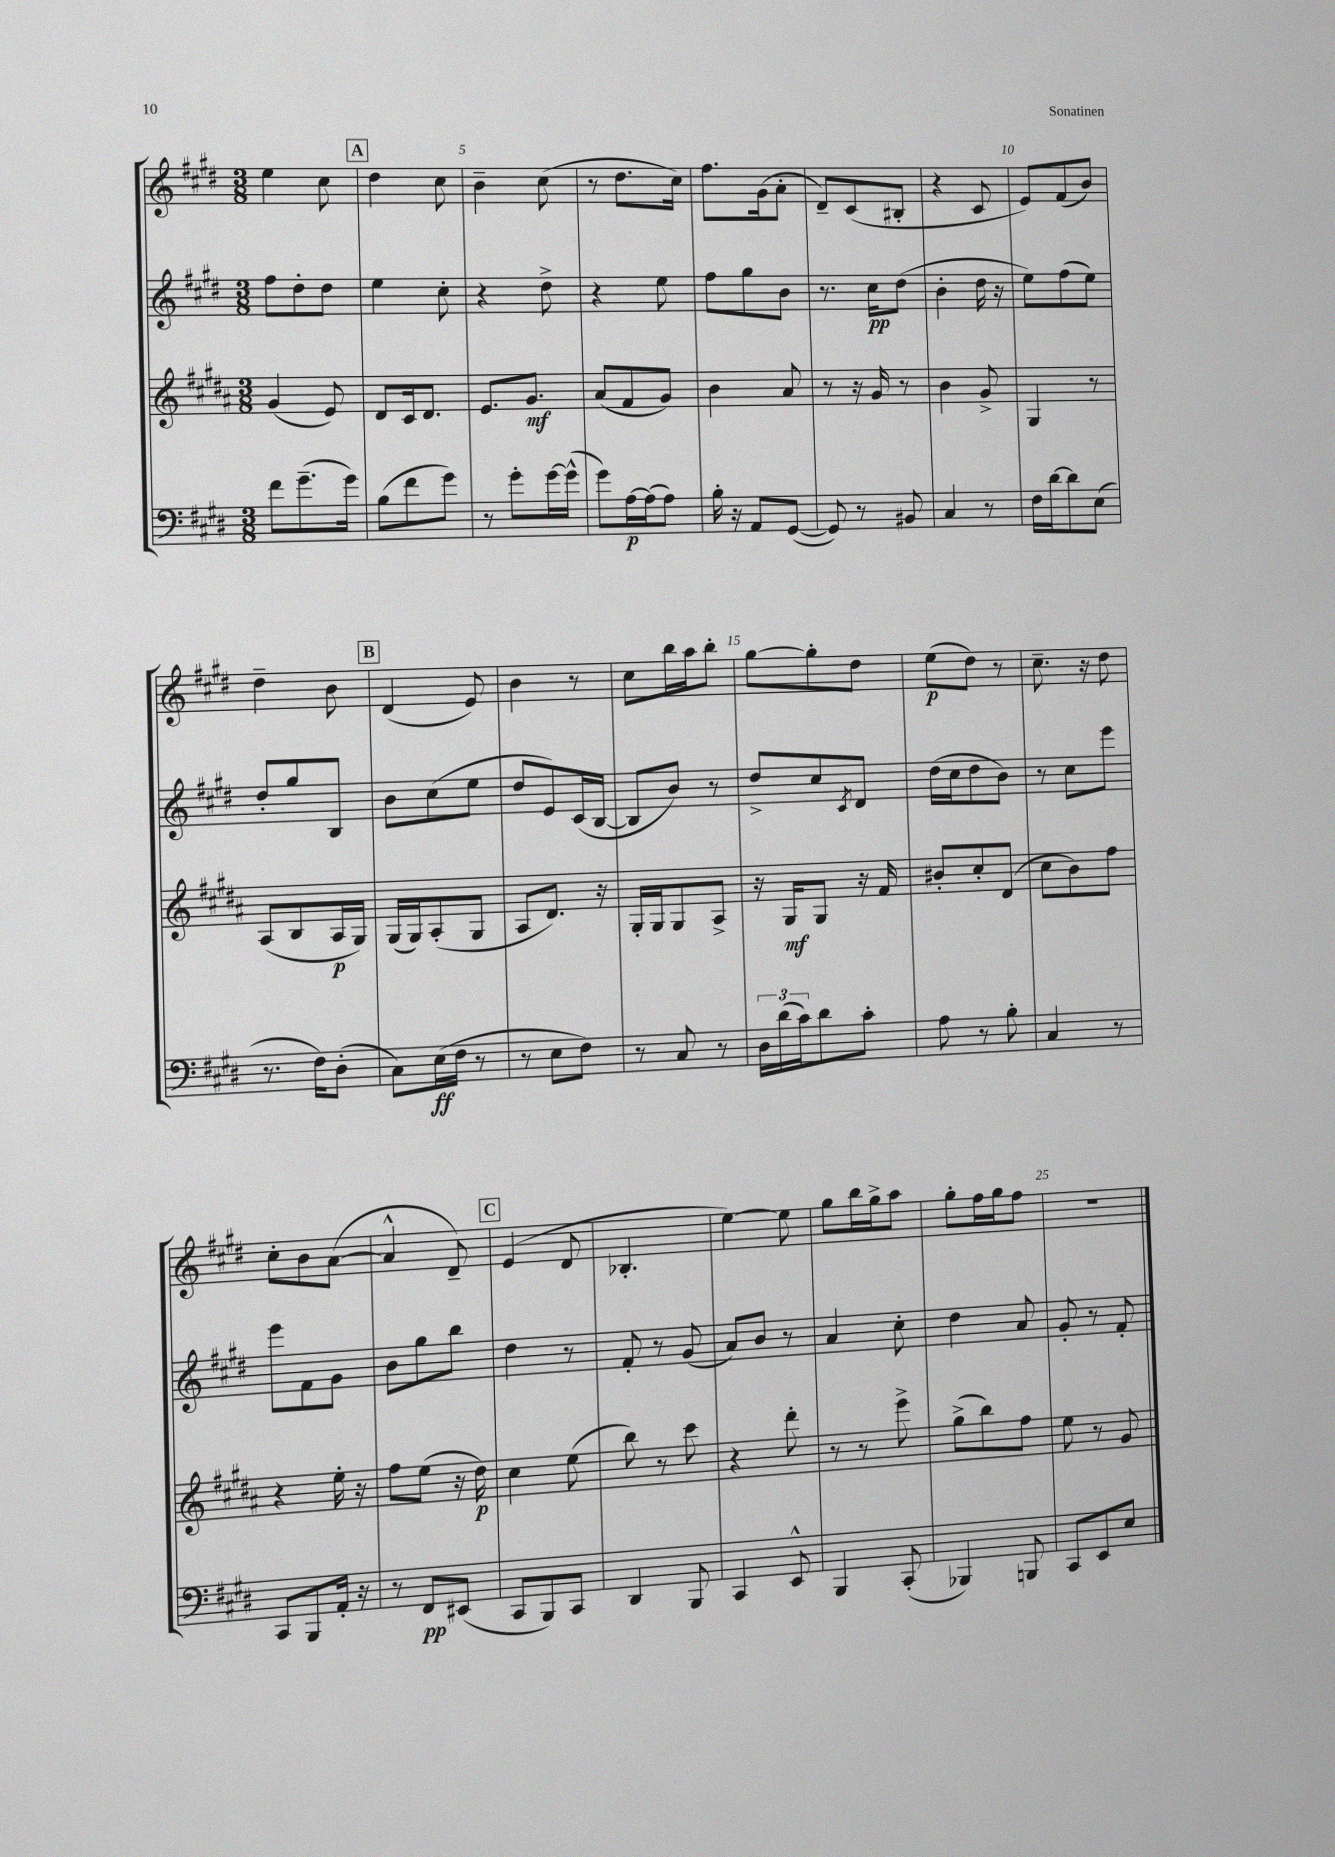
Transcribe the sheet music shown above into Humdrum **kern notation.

**kern	**dynam	**kern	**dynam	**kern	**dynam	**kern	**dynam
*part4	*part4	*part3	*part3	*part2	*part2	*part1	*part1
*staff4	*staff4	*staff3	*staff3	*staff2	*staff2	*staff1	*staff1
*clefF4	*	*clefG2	*	*clefG2	*	*clefG2	*
*k[f#c#g#d#]	*	*k[f#c#g#d#a#]	*	*k[f#c#g#d#]	*	*k[f#c#g#d#]	*
*M3/8	*	*M3/8	*	*M3/8	*	*M3/8	*
=3	=3	=3	=3	=3	=3	=3	=3
8f#\L	.	(4g#/	.	8ff#\L	.	4ee\	.
(8.g#~\	.	.	.	8dd#'\	.	.	.
.	.	8e/)	.	8dd#\J	.	8cc#\	.
16g#\Jk)	.	.	.	.	.	.	.
!!LO:REH:place=s1:t=A
=4	=4	=4	=4	=4	=4	=4	=4
(8B\L	.	8d#/L	.	4ee\	.	4dd#\	.
8f#\	.	16c#/k	.	.	.	.	.
.	.	8.d#/J	.	.	.	.	.
8g#\J)	.	.	.	8cc#'\	.	8cc#\	.
=5	=5	=5	=5	=5	=5	=5	=5
8r	.	8.e/L	.	4r	.	4b~\	.
8g#'\L	.	.	.	.	.	.	.
.	.	8.g#/J	mf	.	.	.	.
[16g#\L	.	.	.	8dd#^\	.	(8cc#\	.
(16g#^^\JJ]	.	.	.	.	.	.	.
=6	=6	=6	=6	=6	=6	=6	=6
8g#\L)	.	(8a#/L	.	4r	.	8r	.
[16A\L	p	8f#/	.	.	.	8.dd#\L	.
(16A\J]	.	.	.	.	.	.	.
8A\J)	.	8g#/J)	.	8ee\	.	.	.
.	.	.	.	.	.	16cc#\Jk)	.
=7	=7	=7	=7	=7	=7	=7	=7
16B'\	.	4b\	.	8ff#\L	.	8.ff#\L	.
16r	.	.	.	.	.	.	.
8AA/L	.	.	.	8gg#\	.	.	.
.	.	.	.	.	.	(16g#\k	.
([8GG#/J	.	8a#/	.	8b\J	.	8a'\J	.
=8	=8	=8	=8	=8	=8	=8	=8
8GG#/])	.	8r	.	8.r	.	8d#~/L)	.
8r	.	16r	.	.	.	(8c#/	.
.	.	16g#/	.	16cc#\KL	pp	.	.
8BB#X/	.	8r	.	(8dd#\J	.	8B#X'/J	.
=9	=9	=9	=9	=9	=9	=9	=9
4C#/	.	4b\	.	4b'\	.	4r	.
8r	.	8g#^/	.	16dd#\	.	8c#/	.
.	.	.	.	16r	.	.	.
=10	=10	=10	=10	=10	=10	=10	=10
16F#\LL	.	4G#/	.	8ee\L)	.	8e/L)	.
[16d#\J	.	.	.	.	.	.	.
8d#\]	.	.	.	(8ff#\	.	(8f#/	.
(8E\J	.	8r	.	8ee\J)	.	8b/J)	.
!!LO:LB:g=z
=11	=11	=11	=11	=11	=11	=11	=11
8.r	.	(8A#/L	.	8dd#'/L	.	4dd#~\	.
.	.	8B/	.	8gg#/	.	.	.
16F#\KL)	.	.	.	.	.	.	.
(8D#'\J	.	16A#/L	p	8B/J	.	8b\	.
.	.	16G#/JJ)	.	.	.	.	.
!!LO:REH:place=s1:t=B
=12	=12	=12	=12	=12	=12	=12	=12
8C#\L)	.	(16G#/LL	.	8b\L	.	(4d#/	.
.	.	16G#/J)	.	.	.	.	.
(16E\L	ff	(8A#'/	.	(8cc#\	.	.	.
16F#\JJ	.	.	.	.	.	.	.
8r	.	8G#/J	.	8ee\J	.	8e/)	.
=13	=13	=13	=13	=13	=13	=13	=13
8r	.	8A#/L	.	8dd#/L	.	4b\	.
8E\L	.	8.d#/J)	.	8e/)	.	.	.
8F#\J)	.	.	.	(16c#/L	.	8r	.
.	.	16r	.	[16B/JJ	.	.	.
=14	=14	=14	=14	=14	=14	=14	=14
8r	.	16G#'/LL	.	8B/L]	.	8cc#\L	.
.	.	16G#/J	.	.	.	.	.
8C#/	.	8G#/	.	8b/J)	.	16bb\L	.
.	.	.	.	.	.	16aa\J	.
8r	.	8A#^/J	.	8r	.	8bb'\J	.
=15	=15	=15	=15	=15	=15	=15	=15
24D#\LL	.	16r	.	8dd#^/L	.	[8gg#\L	.
(24d#\	.	.	.	.	.	.	.
.	.	16G#/KL	mf	.	.	.	.
24c#\J)	.	.	.	.	.	.	.
8d#\	.	8G#/J	.	8cc#/	.	8gg#'\]	.
.	.	.	.	8qc#/	.	.	.
8c#'\J	.	16r	.	8d#/J	.	8dd#\J	.
.	.	16f#/	.	.	.	.	.
=16	=16	=16	=16	=16	=16	=16	=16
8A\	.	8b#X'/L	.	(16dd#\LL	.	(8ee\L	p
.	.	.	.	16cc#\J	.	.	.
8r	.	8cc#'/	.	8dd#\	.	8dd#\J)	.
8B'\	.	(8d#/J	.	8b\J)	.	8r	.
=17	=17	=17	=17	=17	=17	=17	=17
4C#/	.	8cc#\L	.	8r	.	8.cc#~\	.
.	.	8b\)	.	8cc#\L	.	.	.
.	.	.	.	.	.	16r	.
8r	.	8ff#\J	.	8eee\J	.	8dd#\	.
!!LO:LB:g=z
=18	=18	=18	=18	=18	=18	=18	=18
8CC#/L	.	4r	.	8eee\L	.	8cc#'\L	.
8BBB/	.	.	.	8f#\	.	8b\	.
16AA'/Jk	.	16ee'\	.	8g#\J	.	([8a\J	.
16r	.	16r	.	.	.	.	.
=19	=19	=19	=19	=19	=19	=19	=19
8r	.	8ff#\L	.	8b\L	.	4a^^/]	.
8FF#/L	pp	(8ee\J	.	8gg#\	.	.	.
(8EE#X/J	.	16r	.	8bb\J	.	8d#~/)	.
.	.	16dd#\)	p	.	.	.	.
!!LO:REH:place=s1:t=C
=20	=20	=20	=20	=20	=20	=20	=20
8CC#/L	.	4cc#\	.	4dd#\	.	(4e/	.
8BBB/)	.	.	.	.	.	.	.
8CC#/J	.	(8ee\	.	8r	.	8d#/	.
=21	=21	=21	=21	=21	=21	=21	=21
4DD#/	.	8bb\)	.	8f#'/	.	4.B-X'/	.
.	.	8r	.	8r	.	.	.
8BBB/	.	8ccc#\	.	(8g#/	.	.	.
=22	=22	=22	=22	=22	=22	=22	=22
4CC#/	.	4r	.	8a/L)	.	[4ee\)	.
.	.	.	.	8b/J	.	.	.
8EE^^/	.	8ddd#'\	.	8r	.	8ee\]	.
=23	=23	=23	=23	=23	=23	=23	=23
4BBB/	.	8r	.	4a/	.	8gg#\L	.
.	.	8r	.	.	.	16bb\L	.
.	.	.	.	.	.	16gg#^\J	.
(8CC#'/	.	8eee^\	.	8cc#'\	.	8aa\J	.
=24	=24	=24	=24	=24	=24	=24	=24
4BBB-X/)	.	(8gg#^\L	.	4dd#\	.	8gg#'\L	.
.	.	8bb\)	.	.	.	16ff#\L	.
.	.	.	.	.	.	16gg#\J	.
8BBBn/	.	8ff#\J	.	8a/	.	8ff#\J	.
=25	=25	=25	=25	=25	=25	=25	=25
8CC#/L	.	8ee\	.	8g#'/	.	4.r	.
8EE/	.	8r	.	8r	.	.	.
8E/J	.	8g#/	.	8f#'/	.	.	.
==	==	==	==	==	==	==	==
*-	*-	*-	*-	*-	*-	*-	*-
